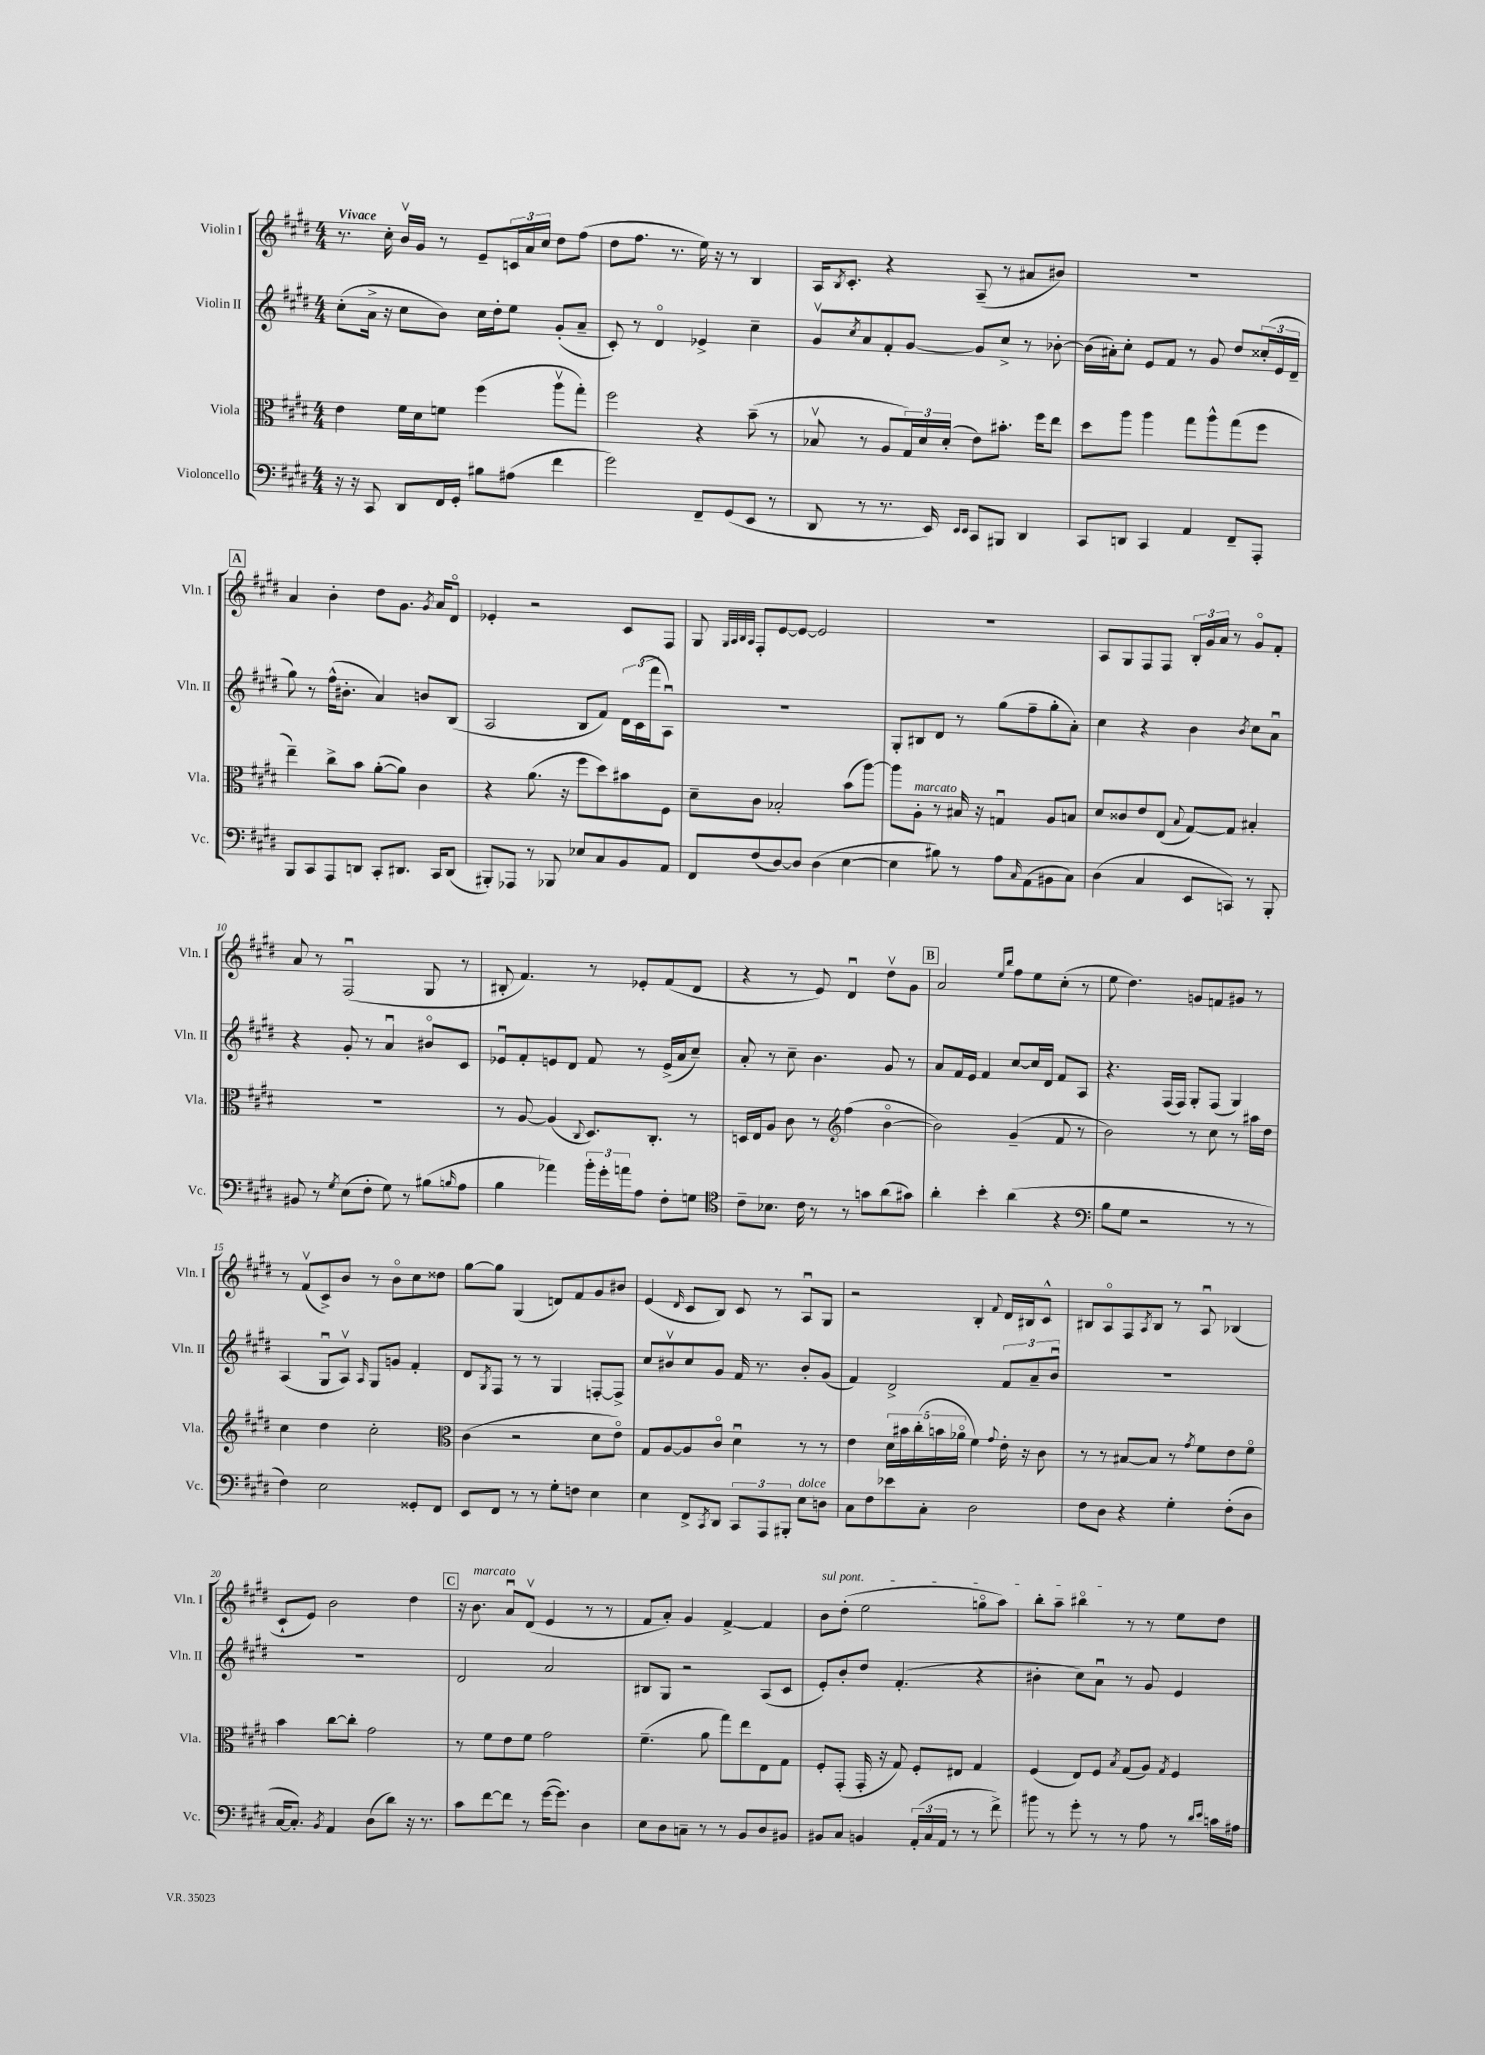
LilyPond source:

<<
\new StaffGroup <<
\new Staff = "s0" \with { instrumentName = "Violin I" shortInstrumentName = "Vln. I" } {
    \clef treble \key e \major \numericTimeSignature \time 4/4 \tempo "Vivace"
    r8. cis''16-. b'16\upbow gis'16 r8 e'8-- \tuplet 3/2 { c'16 a'16 cis''16 } dis''8 fis''8( |
    dis''8 fis''8. r8. e''16) r16 r8 b4 |
    a16 \acciaccatura { b8 } cis'8.-. r4 a8--( r8 ais'8 bis'8) |
    R1 |
    \mark \markup { \box "A" } a'4 b'4-. dis''8 gis'8. \acciaccatura { gis'8 } a'16 dis'8\flageolet |
    ees'4-. r2 cis'8 fis8 |
    gis8 \grace { gis32 a32 b32 a32 } fis8-. e'8~ e'8~ e'2 |
    R1 |
    a8 gis8 fis8 fis8 \tuplet 3/2 { b16-. gis'16 a'16 } r8 gis'8\flageolet fis'8-. |
    a'8 r8 fis2\downbow( gis8 r8 |
    bis8-. fis'4.) r8 ees'8-. fis'8( dis'8 |
    r4 r8 e'8) dis'4\downbow dis''8\upbow gis'8 |
    \mark \markup { \box "B" } a'2 \grace { e''16 b''16 } fis''8 e''8 cis''8-.( r8 |
    e''8 dis''4.) g'8 f'8 gis'8 r8 |
    r8 fis'8\upbow( cis'8->) b'8 r8 b'8\flageolet cis''8 disis''8 |
    gis''8~ gis''8 gis4( d'8) fis'8 gis'8 bis'8 |
    e'4( \grace { dis'16 } cis'8 b8) cis'8 r8 a8\downbow gis8 |
    r2 b4-. \appoggiatura { fis'8 } dis'16 bis16 cis'8-^ |
    bis8 a8\flageolet fis8 \acciaccatura { a8 } bis8 r8 a8\downbow bes4( |
    cis'8-! e'8) b'2 dis''4 |
    \mark \markup { \box "C" } r16 b'8.^\markup { \italic "marcato" } a'8\downbow dis'8\upbow( e'4 r8 r8 |
    fis'8 a'8-.) gis'4 fis'4~-> fis'4 |
    \once \override TextSpanner.bound-details.left.text = \markup { \italic "sul pont." } b'8\startTextSpan dis''8-.( e''2 g''8\flageolet a''8) |
    b''8-. a''8-- bis''4\flageolet\stopTextSpan r8 r8 e''8 dis''8 \bar "|." |
}
\new Staff = "s1" \with { instrumentName = "Violin II" shortInstrumentName = "Vln. II" } {
    \clef treble \key e \major \numericTimeSignature \time 4/4
    cis''8-.( a'16-> r16 cis''8 b'8) cis''16 dis''16-. e''8 gis'8-.( a'8-- |
    cis'8-.) r8 dis'4\flageolet ees'4-> cis''4-- |
    gis'8\upbow \acciaccatura { cis''8 } a'8 fis'8-. gis'8~ gis'8 cis''8-> r8 bes'8~-. |
    bes'16( ais'16-.) cis''8-. e'8 fis'8 r8 gis'8 dis''8 \tuplet 3/2 { cisis''16-.( e'16 dis'16-- } |
    \mark \markup { \box "A" } gis''8) r8 fis''16-^( bis'8.-. a'4) b'8 b8( |
    a2 b8 fis'8) \tuplet 3/2 { dis'16 cis'16( fis'''16 } a8\downbow) |
    R1 |
    gis8-. bis8 dis'8 r8 gis''8( fis''8-- gis''8-. a'8-.) |
    cis''4 r4 b'4 \acciaccatura { b'8 } cis''8 a'8\downbow |
    r4 gis'8-. r8 a'4\downbow bis'8\flageolet cis'8 |
    ees'8\downbow fis'8-. e'8 dis'8 fis'8 r8 e'16->( a'16 cis''8--) |
    a'8-. r8 cis''8-- b'4. gis'8 r8 |
    \mark \markup { \box "B" } a'8 fis'16 e'16 fis'4 cis''8~ cis''16 dis'16 fis'8 a8 |
    r4. fis16( fis16) gis8-. fis8( gis4) |
    a4( gis8\downbow a8\upbow) \grace { a16 } gis8 g'8 fis'4-. |
    dis'8 \acciaccatura { gis8 } fis8 r8 r8 gis4 f8~-. f8-> |
    cis''8 bis'8\upbow cis''8 gis'8 fis'16 r8. bis'8-. gis'8( |
    fis'4) dis'2-> \tuplet 3/2 { fis'8 a'8-- b'8\downbow } |
    R1 |
    R1 |
    \mark \markup { \box "C" } dis'2 a'2 |
    bis8 gis8 r2 a8( cis'8 |
    e'8-.) b'8-. dis''8 fis'4.-.( r4 |
    bis'4-. cis''8) a'8\downbow r8 gis'8 e'4 \bar "|." |
}
\new Staff = "s2" \with { instrumentName = "Viola" shortInstrumentName = "Vla." } {
    \clef alto \key e \major \numericTimeSignature \time 4/4
    e'4 fis'16 dis'16 f'8 fis''4( a''8\upbow gis''8-.) |
    fis''2 r4 b'8--( r8 |
    bes8\upbow r8 a8 \tuplet 3/2 { gis16) dis'16 dis'16-.( } e'8) bis'8.-. fis''16 e''8 |
    dis''8 a''8 a''4 gis''8 a''8-^ gis''8( fis''8 |
    \mark \markup { \box "A" } e''4--) cis''8-> b'8 a'8~-.( a'8) cis'4 |
    r4 a'8.( r16 fis''8 dis''8) bis'8 fis8 |
    dis'8-- cis'8 bes2-. b'8( a''8~) |
    a''8 a8-.^\markup { \italic "marcato" } r8 bis16 r16 g4\downbow a8 b8 |
    dis'8 cisis'8 e'8 e8( \appoggiatura { b8 } gis8~) gis8 bis4-. |
    R1 |
    r8 a8~ a4( \appoggiatura { cis8 } dis8.) cis8.-. r8 |
    d16 e16 a8 cis'8 r8 \clef treble fis''4( b'4~\flageolet |
    \mark \markup { \box "B" } b'2) gis'4--( fis'8 r8 |
    b'2) r8 cis''8 r8 ais''16 dis''16 |
    cis''4 dis''4 cis''2-. |
    \clef alto cis'4( r2 dis'8 e'8\flageolet) |
    gis8 a8~ a8 cis'8\flageolet dis'4\downbow r8 r8 |
    e'4 \tuplet 5/4 { dis'16 bis'16 cis''16-.( b'16 aes'16\flageolet } fis'4) \appoggiatura { gis'8 } e'16-. r16 cis'8 |
    r8 r8 bis8~ bis8 r8 \acciaccatura { gis'8 } fis'8 e'8 fis'8\flageolet |
    b'4 cis''8~ cis''8-. gis'2 |
    \mark \markup { \box "C" } r8 fis'8 e'8 fis'8 gis'2 |
    fis'4.--( a'8 gis''8) e''8 e8 gis8 |
    fis8-. gis,8-.( gis,16-. r16 gis8) fis8-. eis8 gis4 |
    fis4( e8) fis8 \acciaccatura { b8 } gis8( a8) \acciaccatura { gis8 } fis4 \bar "|." |
}
\new Staff = "s3" \with { instrumentName = "Violoncello" shortInstrumentName = "Vc." } {
    \clef bass \key e \major \numericTimeSignature \time 4/4
    r16 r16 cis,8 dis,8 fis,16 gis,16-. bis8 ais8( fis'4 |
    gis'2) fis,8-- gis,8( e,8 r8 |
    dis,8 r8 r8. e,16) \grace { e,16 e,16 } cis,8 bis,,8 dis,4 |
    cis,8 d,8 cis,4 a,4 fis,8-- a,,8-. |
    \mark \markup { \box "A" } b,,8 cis,8 a,,8 d,8 cis,8-. dis,8. cis,16 dis,8( |
    bis,,8-.) aes,,8 r8 bes,,8 ees8 cis8 b,8 a,8 |
    fis,8 fis8( dis8~) dis8 dis4( e4~ |
    e4 bis8) r8 a8 \grace { cis16 } a,8( bis,8 cis8) |
    dis4( cis4 e,8 c,8) r8 b,,8-. |
    bis,8 r8 \acciaccatura { gis8 } e8( fis8-. gis8) r8 bis8( \grace { b16 } a8 |
    b4 aes'4) \tuplet 3/2 { b'16-. gis'16-. a'16 } a8 fis8-. g8 |
    \clef tenor cis'8-- bes8. cis'16 r8 r8 g'8 a'8( gis'8) |
    \mark \markup { \box "B" } a'4-. b'4-. a'4( r4 |
    \clef bass b8 gis8 r2 r8 r8 |
    fis4) e2 gisis,8-. fis,8 |
    e,8 fis,8 r8 r8 gis8-. f8 e4 |
    e4 fis,8-> \acciaccatura { cis,8 } dis,8 \tuplet 3/2 { cis,8 a,,8 bis,,8-. } e8^\markup { \italic "dolce" } d8 |
    cis8 fis8 ees'8 cis8-. dis2 |
    fis8 dis8 r4 gis4-. fis8-.( dis8 |
    cis16~ cis8.-.) \acciaccatura { b,8 } a,4 dis8( dis'8) r16 r8. |
    \mark \markup { \box "C" } cis'8 fis'8~ fis'8 r8 gis'16~( gis'8.) dis4 |
    e8 dis8 c8-- r8 r8 b,8 dis8 bis,8 |
    bis,8 cis8 b,4 \tuplet 3/2 { a,16-.( cis16 a,16 } r8 r8 fis'8->) |
    bis'8 r8 gis'8-. r8 r8 a8 r8 \grace { dis'16 e'16 } c'16 ais16 \bar "|." |
}
>>
>>
